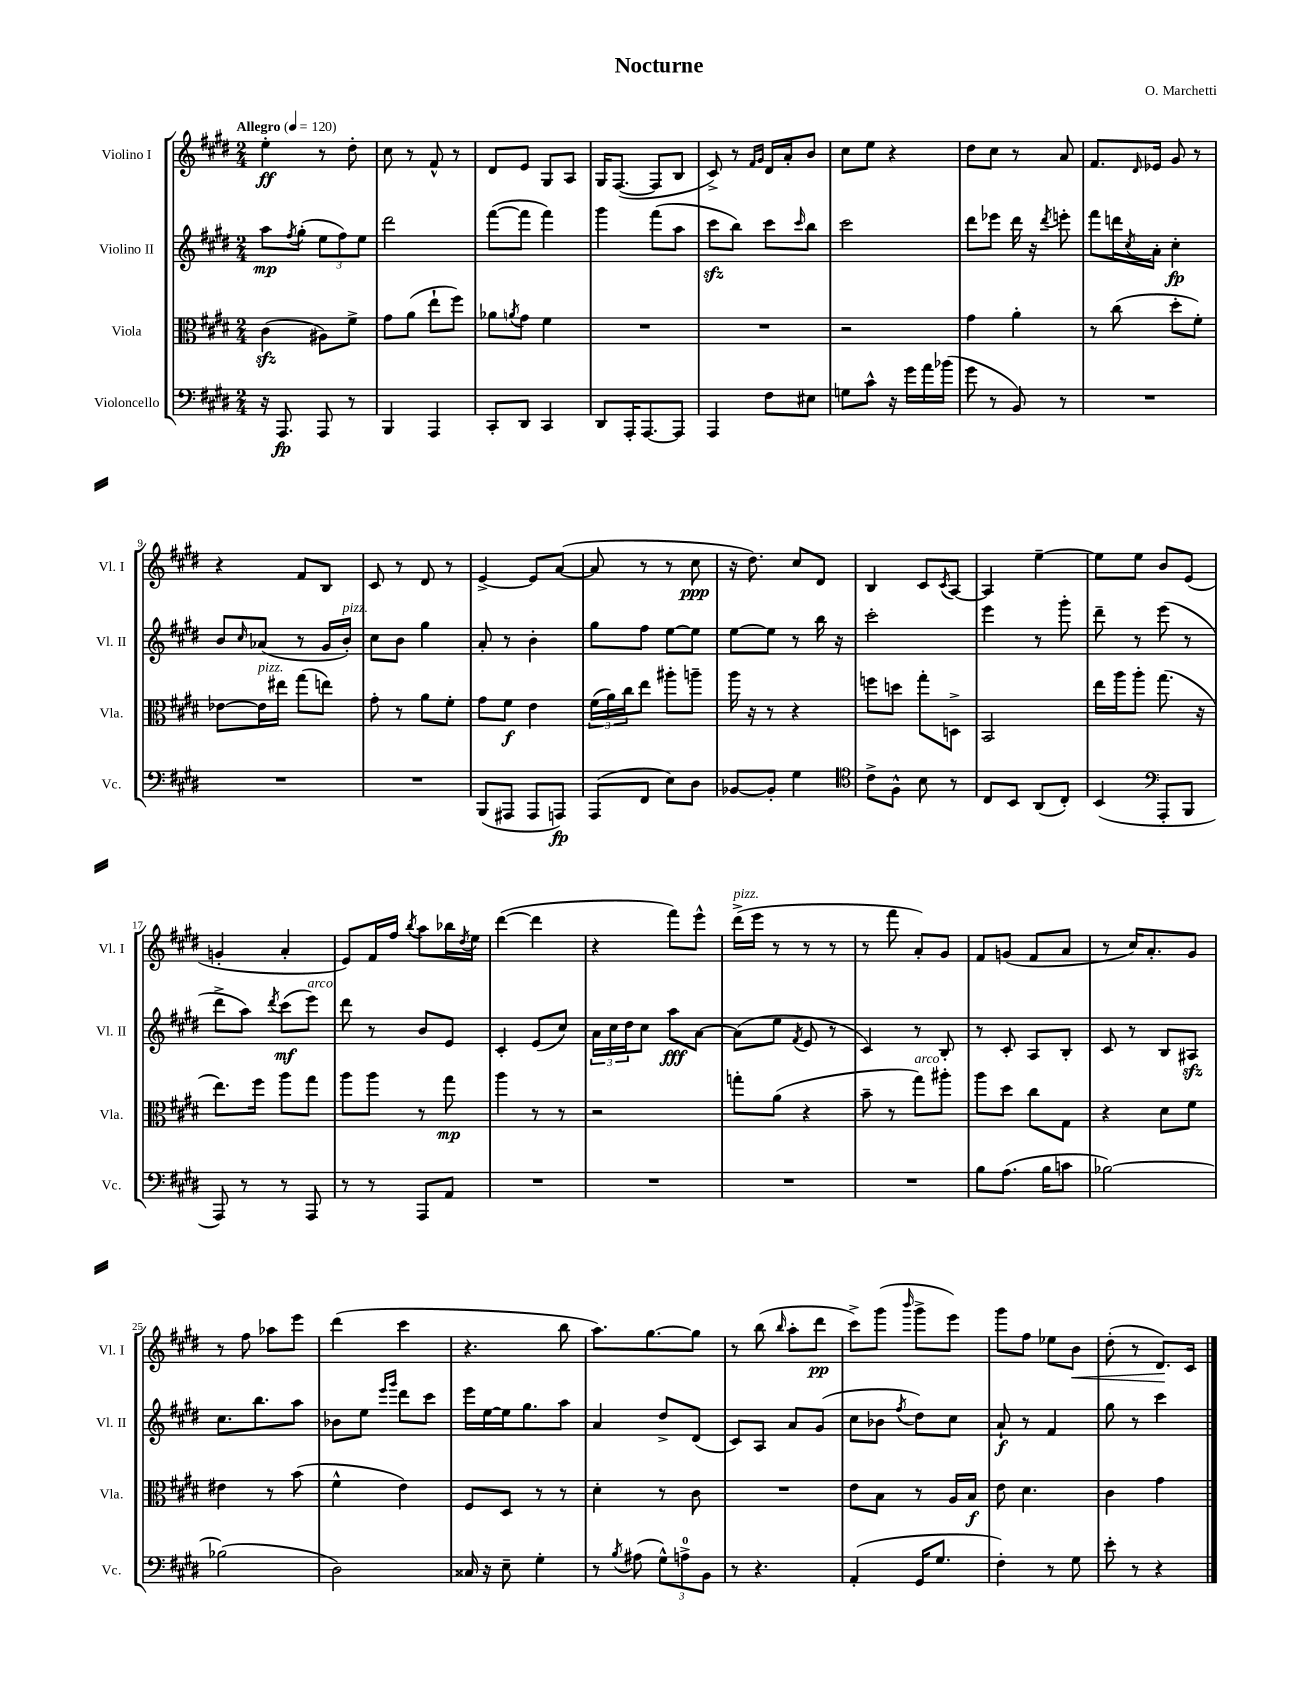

**kern	**dynam	**kern	**dynam	**kern	**dynam	**kern	**dynam
*part4	*part4	*part3	*part3	*part2	*part2	*part1	*part1
*staff4	*staff4	*staff3	*staff3	*staff2	*staff2	*staff1	*staff1
*I"Violoncello	*	*I"Viola	*	*I"Violino II	*	*I"Violino I	*
*I'Vc.	*	*I'Vla.	*	*I'Vl. II	*	*I'Vl. I	*
*clefF4	*	*clefC3	*	*clefG2	*	*clefG2	*
*k[f#c#g#d#]	*	*k[f#c#g#d#]	*	*k[f#c#g#d#]	*	*k[f#c#g#d#]	*
*M2/4	*	*M2/4	*	*M2/4	*	*M2/4	*
*MM120	*	*MM120	*	*MM120	*	*MM120	*
=1	=1	=1	=1	=1	=1	=1	=1
!	!	!	!	!	!	!LO:TX:a:B:t=Allegro	!
16r	.	(4c#zz\	.	8aa\L	mp	4ee'\	ff
8.AAA/	fp	.	.	.	.	.	.
.	.	.	.	8qff#/	.	.	.
.	.	.	.	(8gg#'\J	.	.	.
8AAA/	.	8A#X\L)	.	12ee\L	.	8r	.
.	.	.	.	12ff#\)	.	.	.
8r	.	8f#^\J	.	.	.	8dd#'\	.
.	.	.	.	12ee\J	.	.	.
=2	=2	=2	=2	=2	=2	=2	=2
4BBB/	.	8g#\L	.	2ddd#\	.	8cc#\	.
.	.	(8a\J	.	.	.	8r	.
4AAA/	.	8ee`\L	.	.	.	8f#^^/	.
.	.	8ff#\J)	.	.	.	8r	.
=3	=3	=3	=3	=3	=3	=3	=3
8CC#'/L	.	8a-X\L	.	([8fff#\L	.	8d#/L	.
.	.	8qan/	.	.	.	.	.
8DD#/J	.	8g#\J	.	8fff#\J]	.	8e/J	.
4CC#/	.	4f#\	.	4fff#\)	.	8G#/L	.
.	.	.	.	.	.	8A/J	.
=4	=4	=4	=4	=4	=4	=4	=4
8DD#/L	.	2r	.	4ggg#\	.	16G#/KL	.
.	.	.	.	.	.	([8.F#/J	.
16AAA'/K	.	.	.	.	.	.	.
[8.AAA/	.	.	.	.	.	.	.
.	.	.	.	(8fff#\L	.	8F#/L]	.
8AAA/J]	.	.	.	8aa\J	.	8B/J	.
=5	=5	=5	=5	=5	=5	=5	=5
4AAA/	.	2r	.	8ccc#zz\L	.	8c#^/)	.
.	.	.	.	8bb\J)	.	8r	.
.	.	.	.	.	.	16qqf#/LL	.
.	.	.	.	.	.	16qqg#/JJ	.
8F#\L	.	.	.	8ccc#\L	.	16d#/LL	.
.	.	.	.	.	.	16a'/J	.
.	.	.	.	16qqccc#/	.	.	.
8E#X\J	.	.	.	8bb\J	.	8b/J	.
=6	=6	=6	=6	=6	=6	=6	=6
8Gn\L	.	2r	.	2ccc#\	.	8cc#\L	.
8c#^^\J	.	.	.	.	.	8ee\J	.
16r	.	.	.	.	.	4r	.
16g#\LL	.	.	.	.	.	.	.
16a\	.	.	.	.	.	.	.
(16b-X\JJ	.	.	.	.	.	.	.
=7	=7	=7	=7	=7	=7	=7	=7
8g#\	.	4g#\	.	8ddd#\L	.	8dd#\L	.
8r	.	.	.	8eee-X\J	.	8cc#\J	.
8BB/)	.	4a'\	.	16ddd#\	.	8r	.
.	.	.	.	16r	.	.	.
.	.	.	.	8qddd#/	.	.	.
8r	.	.	.	8eeen'\	.	8a/	.
=8	=8	=8	=8	=8	=8	=8	=8
2r	.	8r	.	8fff#\L	.	8.f#/L	.
.	.	(8cc#\	.	16dddn\L	.	.	.
.	.	.	.	8qcc#/	.	16qqd#/	.
.	.	.	.	16a'\JJ	.	16e-X/Jk	.
.	.	8dd#'\L	.	4cc#'\	fp	8g#/	.
.	.	8f#'\J)	.	.	.	8r	.
!!LO:LB:g=z
=9	=9	=9	=9	=9	=9	=9	=9
2r	.	[8e-X\L	.	8b/L	.	4r	.
.	.	.	.	16qqcc#/	.	.	.
!	!	!LO:TX:a:i:t=pizz.	!	!	!	!	!
.	.	16e-\L]	.	(8a-X/J	.	.	.
.	.	16ee#X\JJ	.	.	.	.	.
.	.	(8gg#\L	.	8r	.	8f#/L	.
.	.	8een\J)	.	16g#/LL	.	8B/J	.
!	!	!	!	!LO:TX:a:i:t=pizz.	!	!	!
.	.	.	.	16b'/JJ)	.	.	.
=10	=10	=10	=10	=10	=10	=10	=10
2r	.	8g#'\	.	8cc#\L	.	8c#/	.
.	.	8r	.	8b\J	.	8r	.
.	.	8a\L	.	4gg#\	.	8d#/	.
.	.	8f#'\J	.	.	.	8r	.
=11	=11	=11	=11	=11	=11	=11	=11
(8BBB/L	.	8g#\L	.	8a'/	.	[4e^/	.
8AAA#X/J	.	8f#\J	f	8r	.	.	.
8AAA#/L	.	4e\	.	4b'\	.	8e/L]	.
8AAAn/J)	fp	.	.	.	.	([8a/J	.
=12	=12	=12	=12	=12	=12	=12	=12
(8AAA/L	.	(24f#\LL	.	8gg#\L	.	8a/]	.
.	.	24a\)	.	.	.	.	.
.	.	24cc#\J	.	.	.	.	.
8FF#/J	.	8ee\J	.	8ff#\J	.	8r	.
8E\L)	.	8aa#X'\L	.	[8ee\L	.	8r	.
8D#\J	.	8aan~\J	.	8ee\J]	.	8cc#\	ppp
=13	=13	=13	=13	=13	=13	=13	=13
[8BB-X/L	.	16aa\	.	[8ee\L	.	16r	.
.	.	16r	.	.	.	8.dd#\)	.
8BB-'/J]	.	8r	.	8ee\J]	.	.	.
4G#\	.	4r	.	8r	.	8cc#/L	.
.	.	.	.	16bb\	.	8d#/J	.
.	.	.	.	16r	.	.	.
=14	=14	=14	=14	=14	=14	=14	=14
*clefC4	*	*	*	*	*	*	*
8c#^\L	.	8ffn\L	.	2ccc#'\	.	4B/	.
8F#^^\J	.	8ddn\J	.	.	.	.	.
8B\	.	8gg#'\L	.	.	.	8c#/L	.
.	.	.	.	.	.	8qc#/	.
8r	.	8Dn^\J	.	.	.	[8A/J	.
=15	=15	=15	=15	=15	=15	=15	=15
8C#/L	.	2BB/	.	4eee\	.	4A/]	.
8BB/J	.	.	.	.	.	.	.
(8AA/L	.	.	.	8r	.	[4ee~\	.
8C#'/J)	.	.	.	8ggg#'\	.	.	.
=16	=16	=16	=16	=16	=16	=16	=16
(4BB/	.	16ee\LL	.	8ddd#~\	.	8ee\L]	.
.	.	16aa\J	.	.	.	.	.
.	.	8aa'\J	.	8r	.	8ee\J	.
*clefF4	*	*	*	*	*	*	*
8AAA'/L	.	(8.gg#\	.	(8eee\	.	8b/L	.
8BBB/J	.	.	.	8r	.	(8e/J	.
.	.	16r	.	.	.	.	.
!!LO:LB:g=z
=17	=17	=17	=17	=17	=17	=17	=17
8AAA/)	.	8.ee\L)	.	8ddd#^\L	.	4gn'/	.
8r	.	.	.	8aa\J)	.	.	.
.	.	16ff#\Jk	.	.	.	.	.
.	.	.	.	8qddd#/	.	.	.
8r	.	8aa\L	.	(8ccc#\L	mf	4a'/	.
!	!	!	!	!LO:TX:a:i:t=arco	!	!	!
8AAA/	.	8gg#\J	.	8eee\J)	.	.	.
=18	=18	=18	=18	=18	=18	=18	=18
8r	.	8aa\L	.	8ddd#\	.	8e/L)	.
8r	.	8aa\J	.	8r	.	16f#/L	.
.	.	.	.	.	.	16ff#/JJ	.
.	.	.	.	.	.	8qbb/	.
8AAA/L	.	8r	.	8b/L	.	8aa\L	.
8AA/J	.	8gg#\	mp	8e/J	.	16bb-X\L	.
.	.	.	.	.	.	8qdd#/	.
.	.	.	.	.	.	16ee\JJ	.
=19	=19	=19	=19	=19	=19	=19	=19
2r	.	4aa\	.	4c#'/	.	([4ddd#\	.
.	.	8r	.	(8e/L	.	4ddd#\]	.
.	.	8r	.	8cc#/J)	.	.	.
=20	=20	=20	=20	=20	=20	=20	=20
2r	.	2r	.	24a\LL	.	4r	.
.	.	.	.	24cc#\	.	.	.
.	.	.	.	24dd#\J	.	.	.
.	.	.	.	8cc#\J	.	.	.
.	.	.	.	8aa\L	fff	8fff#\L)	.
.	.	.	.	[8a\J	.	8eee^^\J	.
=21	=21	=21	=21	=21	=21	=21	=21
!	!	!	!	!	!	!LO:TX:a:i:t=pizz.	!
2r	.	8ggn'\L	.	(8a\L]	.	(16ddd#^\LL	.
.	.	.	.	.	.	16eee\JJ	.
.	.	(8a\J	.	8ee\J	.	8r	.
.	.	.	.	8qf#/	.	.	.
.	.	4r	.	8e/	.	8r	.
.	.	.	.	8r	.	8r	.
=22	=22	=22	=22	=22	=22	=22	=22
2r	.	8b~\	.	4c#/)	.	8r	.
.	.	8r	.	.	.	8fff#\	.
!	!	!LO:TX:a:i:t=arco	!	!	!	!	!
.	.	8gg#\L)	.	8r	.	8a'/L)	.
.	.	8aa#X'\J	.	8B'/	.	8g#/J	.
=23	=23	=23	=23	=23	=23	=23	=23
8B\L	.	8aa\L	.	8r	.	8f#/L	.
(8.A\J	.	8dd#\J	.	8c#'/	.	(8gn/J	.
.	.	8cc#\L	.	8A/L	.	8f#/L	.
16B\KL	.	.	.	.	.	.	.
8cn\J	.	8G#\J	.	8B'/J	.	8a/J	.
=24	=24	=24	=24	=24	=24	=24	=24
[2B-X\)	.	4r	.	8c#/	.	8r	.
.	.	.	.	8r	.	16cc#/KL)	.
.	.	.	.	.	.	8.a'/	.
.	.	8d#\L	.	8B/L	.	.	.
.	.	8f#\J	.	8A#Xzz/J	.	8g#/J	.
!!LO:LB:g=z
=25	=25	=25	=25	=25	=25	=25	=25
(2B-X\]	.	4e#X\	.	8.cc#\L	.	8r	.
.	.	.	.	.	.	8ff#\	.
.	.	.	.	8.bb\	.	.	.
.	.	8r	.	.	.	8aa-X\L	.
.	.	(8b\	.	8aa\J	.	8eee\J	.
=26	=26	=26	=26	=26	=26	=26	=26
2D#\)	.	4f#^^\	.	8b-X\L	.	(4ddd#\	.
.	.	.	.	8ee\J	.	.	.
.	.	.	.	16qqeee/LL	.	.	.
.	.	.	.	16qqggg#/JJ	.	.	.
.	.	4e\)	.	8ddd#\L	.	4ccc#\	.
.	.	.	.	8ccc#\J	.	.	.
=27	=27	=27	=27	=27	=27	=27	=27
16C##X/	.	8F#/L	.	16eee\LL	.	4.r	.
16r	.	.	.	[16ee\	.	.	.
8E~\	.	8D#/J	.	16ee\J]	.	.	.
.	.	.	.	8.gg#\	.	.	.
4G#'\	.	8r	.	.	.	.	.
.	.	8r	.	8aa\J	.	8bb\	.
=28	=28	=28	=28	=28	=28	=28	=28
8r	.	4d#'\	.	4a/	.	8.aa\L)	.
8qB/	.	.	.	.	.	.	.
(8A#X\	.	.	.	.	.	.	.
.	.	.	.	.	.	[8.gg#\	.
12G#^^\L)	.	8r	.	8dd#^/L	.	.	.
12An^\	.	.	.	.	.	.	.
.	.	8c#\	.	(8d#/J	.	8gg#\J]	.
12BB\J	.	.	.	.	.	.	.
=29	=29	=29	=29	=29	=29	=29	=29
8r	.	2r	.	8c#/L)	.	8r	.
4.r	.	.	.	8A/J	.	(8bb\	.
.	.	.	.	.	.	16qqbb/	.
.	.	.	.	8a/L	.	8aa'\L	.
.	.	.	.	(8g#/J	.	8ddd#\J	pp
=30	=30	=30	=30	=30	=30	=30	=30
(4AA'/	.	8e\L	.	8cc#\L	.	8ccc#^\L)	.
.	.	8B\J	.	8b-X\J	.	(8ggg#\J	.
.	.	.	.	8qff#/	.	16qqbbb/	.
16GG#/KL	.	8r	.	8dd#\L)	.	8ggg#^\L	.
8.G#/J	.	.	.	.	.	.	.
.	.	16A/LL	.	8cc#\J	.	8eee\J)	.
.	.	16B/JJ	f	.	.	.	.
=31	=31	=31	=31	=31	=31	=31	=31
4F#'\)	.	8e\	.	8a`/	f	8ggg#\L	.
.	.	4.d#\	.	8r	.	8ff#\J	.
8r	.	.	.	4f#/	.	8ee-X\L	.
!	!	!	!	!	!	!	!LO:HP:b
8G#\	.	.	.	.	.	8b\J	<
=32	=32	=32	=32	=32	=32	=32	=32
8e'\	.	4c#\	.	8gg#\	.	(8dd#'\	.
8r	.	.	.	8r	.	8r	.
4r	.	4g#\	.	4ccc#\	.	8.d#/L)	.
.	.	.	.	.	.	16c#/Jk	[
==	==	==	==	==	==	==	==
*-	*-	*-	*-	*-	*-	*-	*-
